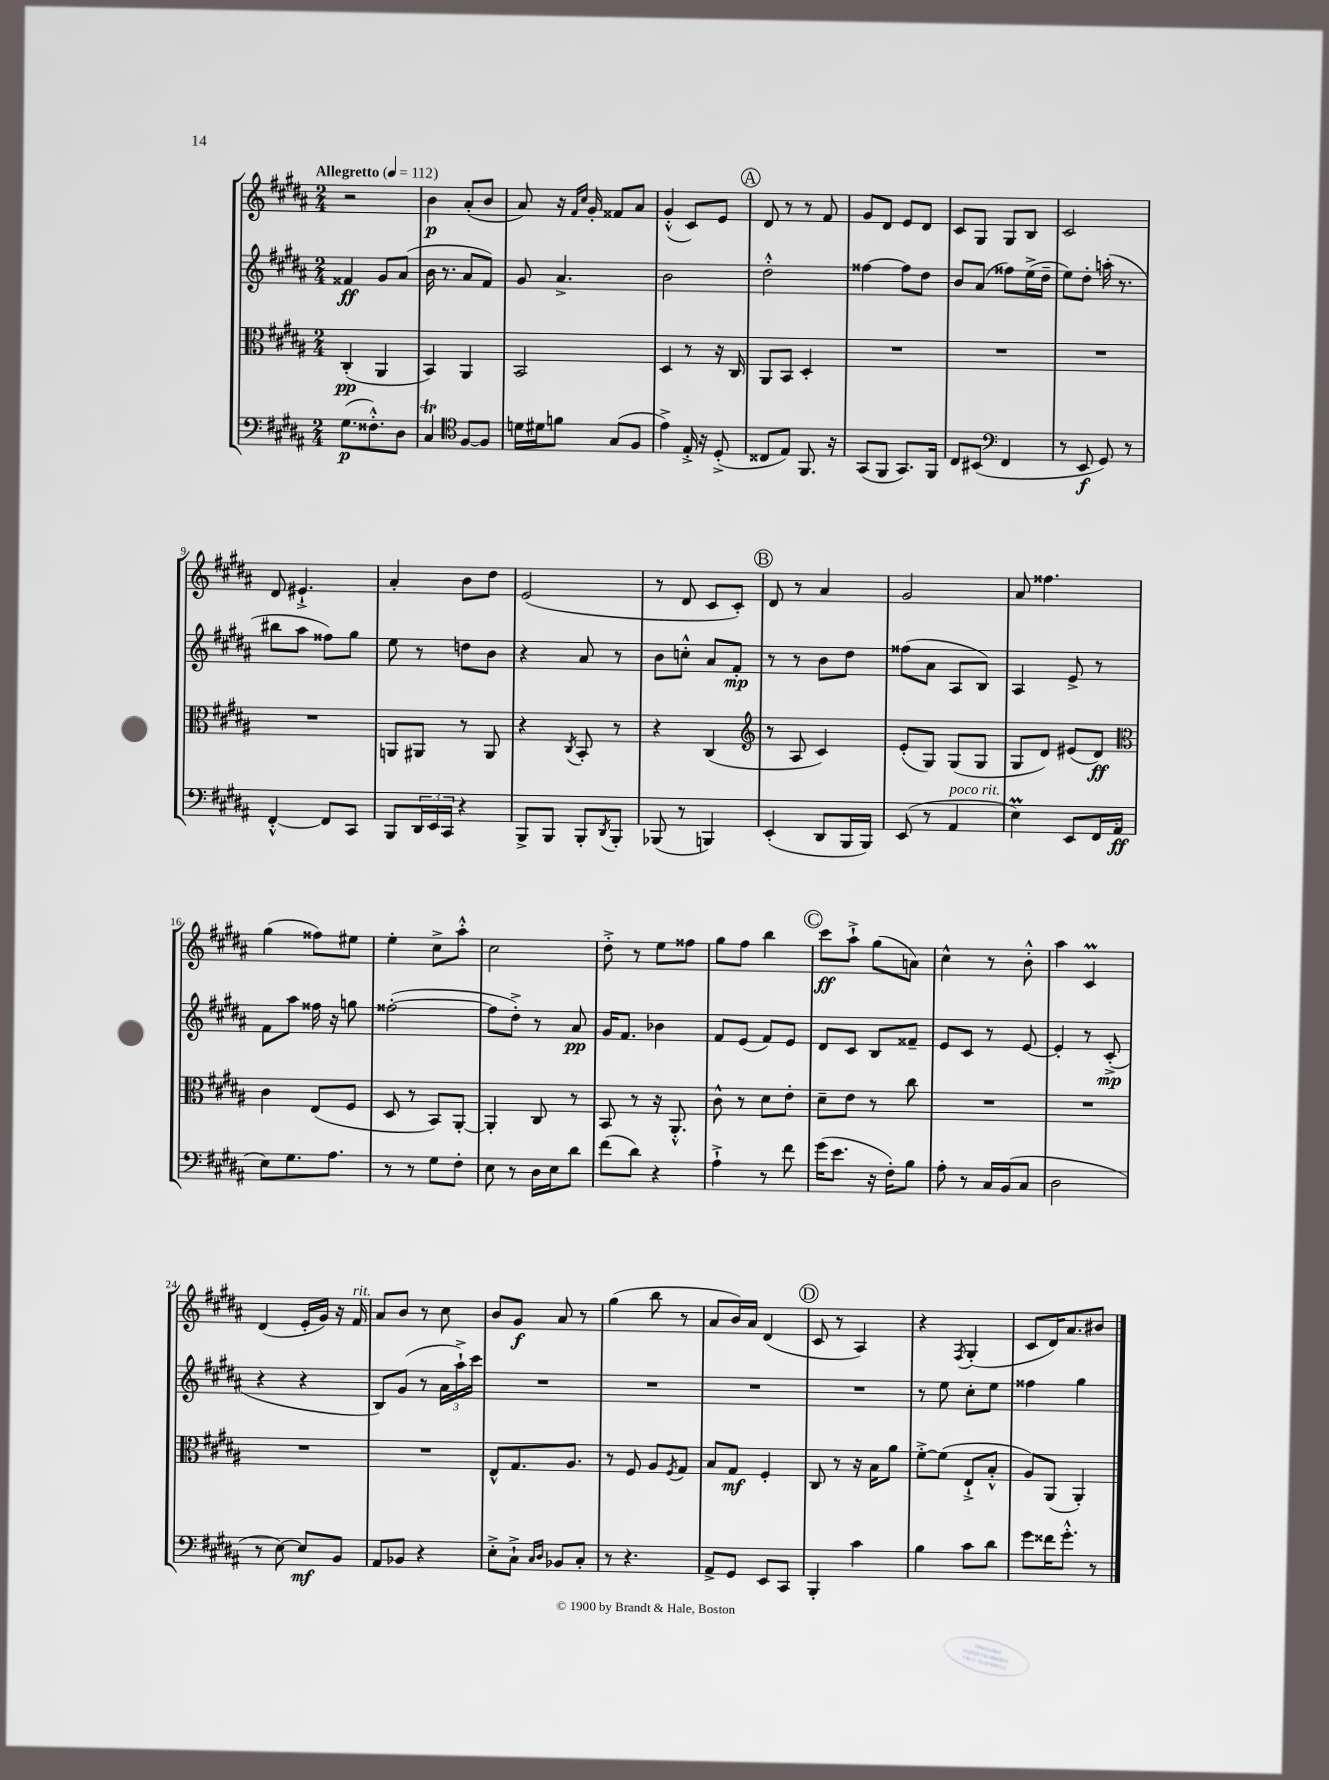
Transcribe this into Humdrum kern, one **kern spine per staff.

**kern	**dynam	**kern	**dynam	**kern	**dynam	**kern	**dynam
*part4	*part4	*part3	*part3	*part2	*part2	*part1	*part1
*staff4	*staff4	*staff3	*staff3	*staff2	*staff2	*staff1	*staff1
*clefF4	*	*clefC3	*	*clefG2	*	*clefG2	*
*k[f#c#g#d#a#]	*	*k[f#c#g#d#a#]	*	*k[f#c#g#d#a#]	*	*k[f#c#g#d#a#]	*
*M2/4	*	*M2/4	*	*M2/4	*	*M2/4	*
*MM112	*	*MM112	*	*MM112	*	*MM112	*
=1	=1	=1	=1	=1	=1	=1	=1
!	!	!	!	!	!	!LO:TX:a:B:t=Allegretto	!
(8.G#\L	p	(4C#'/	pp	4f##X/	ff	2r	.
8.F##X'^^\)	.	.	.	.	.	.	.
.	.	4AA#/	.	8g#/L	.	.	.
8D#\J	.	.	.	(8a#/J	.	.	.
=2	=2	=2	=2	=2	=2	=2	=2
4C#T/	.	4BB/)	.	16b\	.	4b\	p
.	.	.	.	8.r	.	.	.
*clefC4	*	*	*	*	*	*	*
[8F#/L	.	4AA#/	.	8a#/L	.	(8a#'/L	.
8F#/J]	.	.	.	8f#/J)	.	8b/J	.
=3	=3	=3	=3	=3	=3	=3	=3
16dn\LL	.	2BB/	.	8g#/	.	8a#/)	.
16d#X\J	.	.	.	.	.	.	.
8fn\J	.	.	.	4.a#^/	.	16r	.
.	.	.	.	.	.	16qqf#/LL	.
.	.	.	.	.	.	16qqcc#/JJ	.
.	.	.	.	.	.	16g#'/	.
(8G#/L	.	.	.	.	.	8f##X/L	.
8F#/J	.	.	.	.	.	8a#/J	.
=4	=4	=4	=4	=4	=4	=4	=4
4e^\)	.	4D#/	.	2b\	.	(4g#'^^/	.
16E'^/	.	8r	.	.	.	8c#/L)	.
16r	.	.	.	.	.	.	.
(8D#'^/	.	16r	.	.	.	8e/J	.
.	.	16C#/	.	.	.	.	.
!!LO:REH:place=s1:t=A
=5	=5	=5	=5	=5	=5	=5	=5
8C##X/L	.	8AA#/L	.	2dd#'^^\	.	8d#/	.
8E/J)	.	8BB/J	.	.	.	8r	.
8.FF#/	.	4D#'/	.	.	.	8r	.
.	.	.	.	.	.	8f#/	.
16r	.	.	.	.	.	.	.
=6	=6	=6	=6	=6	=6	=6	=6
(8GG#/L	.	2r	.	[4ff##X\	.	8g#/L	.
8FF#/J	.	.	.	.	.	8d#/J	.
8.GG#/L)	.	.	.	8ff##\L]	.	8e/L	.
.	.	.	.	8dd#\J	.	8d#/J	.
16FF#/Jk	.	.	.	.	.	.	.
=7	=7	=7	=7	=7	=7	=7	=7
8C#/L	.	2r	.	8b/L	.	8c#/L	.
(8BB#X/J	.	.	.	(8a#/J	.	8G#/J	.
*clefF4	*	*	*	*	*	*	*
4FF#/	.	.	.	8ff##X\L)	.	8G#/L	.
.	.	.	.	(16ee^\L	.	8B/J	.
.	.	.	.	16dd#~\JJ	.	.	.
=8	=8	=8	=8	=8	=8	=8	=8
8r	.	2r	.	8ee\L)	.	2c#/	.
8EE/	f	.	.	8dd#'\J	.	.	.
8GG#/)	.	.	.	(16aan'\	.	.	.
.	.	.	.	8.r	.	.	.
8r	.	.	.	.	.	.	.
!!LO:LB:g=z
=9	=9	=9	=9	=9	=9	=9	=9
[4FF#'^^/	.	2r	.	8bb#X\L	.	8d#/	.
.	.	.	.	8aa#\J	.	4.e#X`^/	.
8FF#/L]	.	.	.	8ff##X\L)	.	.	.
8CC#/J	.	.	.	8gg#\J	.	.	.
=10	=10	=10	=10	=10	=10	=10	=10
8BBB/L	.	8AAn/L	.	8ee\	.	4a#'/	.
24DD#/L	.	8AA#X/J	.	8r	.	.	.
24EE/	.	.	.	.	.	.	.
24CC#/JJ	.	.	.	.	.	.	.
4r	.	8r	.	8ddn\L	.	8b\L	.
.	.	8AA#/	.	8b\J	.	8dd#\J	.
=11	=11	=11	=11	=11	=11	=11	=11
8BBB^/L	.	4r	.	4r	.	(2e/	.
8BBB/J	.	.	.	.	.	.	.
.	.	8qC#/	.	.	.	.	.
8BBB'/L	.	8BB'/	.	8a#/	.	.	.
8qDD#/	.	.	.	.	.	.	.
8BBB'/J	.	8r	.	8r	.	.	.
=12	=12	=12	=12	=12	=12	=12	=12
(8BBB-X/	.	4r	.	8b\L	.	8r	.
8r	.	.	.	8ccn'^^\J	.	8d#/	.
4BBBn/)	.	(4C#/	.	8a#/L	.	8c#/L	.
.	.	.	.	8f#'/J	mp	8c#'/J)	.
!!LO:REH:place=s1:t=B
=13	=13	=13	=13	=13	=13	=13	=13
*	*	*clefG2	*	*	*	*	*
(4EE'/	.	8r	.	8r	.	8d#/	.
.	.	8A#/	.	8r	.	8r	.
8DD#/L	.	4c#/)	.	8b\L	.	4a#/	.
16BBB/L	.	.	.	8dd#\J	.	.	.
16BBB/JJ)	.	.	.	.	.	.	.
=14	=14	=14	=14	=14	=14	=14	=14
(8EE/	.	(8e'/L	.	(8ff##X\L	.	2g#/	.
8r	.	8G#/J)	.	8a#\J	.	.	.
!LO:TX:a:i:t=poco rit.	!	!	!	!	!	!	!
4AA#/	.	(8G#/L	.	8A#/L	.	.	.
.	.	8G#/J	.	8B/J)	.	.	.
=15	=15	=15	=15	=15	=15	=15	=15
4EM\)	.	8G#/L	.	4A#/	.	8a#/	.
.	.	8d#/J)	.	.	.	4.ff##X\	.
8EE/L	.	(8e#X/L	.	8e^/	.	.	.
16FF#/L	.	8d#/J)	ff	8r	.	.	.
(16AA#/JJ	ff	.	.	.	.	.	.
!!LO:LB:g=z
=16	=16	=16	=16	=16	=16	=16	=16
*	*	*clefC3	*	*	*	*	*
8E\L)	.	4c#\	.	8f#\L	.	(4gg#\	.
8.G#\	.	.	.	8aa#\J	.	.	.
.	.	(8E/L	.	16ff##X\	.	8ff##X\L)	.
8.A#\J	.	.	.	16r	.	.	.
.	.	8F#/J	.	8ggn\	.	8ee#X\J	.
=17	=17	=17	=17	=17	=17	=17	=17
8r	.	8D#/	.	([2ff##X'\	.	4ee'\	.
8r	.	8r	.	.	.	.	.
8G#\L	.	8BB/L)	.	.	.	8cc#^\L	.
8F#'\J	.	[8AA#'/J	.	.	.	8aa#'^^\J	.
=18	=18	=18	=18	=18	=18	=18	=18
8E\	.	4AA#'/]	.	8ff##\L]	.	2cc#\	.
8r	.	.	.	8dd#'^\J)	.	.	.
16D#\LL	.	8C#/	.	8r	.	.	.
16E\J	.	.	.	.	.	.	.
8d#\J	.	8r	.	8a#/	pp	.	.
=19	=19	=19	=19	=19	=19	=19	=19
(8f#\L	.	8BB/	.	16g#/KL	.	8dd#'^\	.
.	.	.	.	8.f#/J	.	.	.
8d#\J)	.	8r	.	.	.	8r	.
4r	.	16r	.	4b-X\	.	8ee\L	.
.	.	8.AA#'^^/	.	.	.	.	.
.	.	.	.	.	.	8ff##X\J	.
=20	=20	=20	=20	=20	=20	=20	=20
4A#`^\	.	8c#^^\	.	8f#/L	.	8gg#\L	.
.	.	8r	.	(8e/J	.	8ff#\J	.
8r	.	8d#\L	.	8f#/L)	.	4bb\	.
8f#\	.	8e'\J	.	8e/J	.	.	.
!!LO:REH:place=s1:t=C
=21	=21	=21	=21	=21	=21	=21	=21
(16g#\KL	.	8d#~\L	.	8d#/L	.	8ccc#\L	ff
8.e\J	.	.	.	.	.	.	.
.	.	8e\J	.	8c#/J	.	8aa#`^\J	.
16r	.	8r	.	8B/L	.	(8gg#\L	.
16F#'\KL)	.	.	.	.	.	.	.
8B\J	.	8cc#\	.	8f##X~/J	.	8an\J)	.
=22	=22	=22	=22	=22	=22	=22	=22
8A#'\	.	2r	.	8e/L	.	4cc#^^\	.
8r	.	.	.	8c#/J	.	.	.
16C#/LL	.	.	.	8r	.	8r	.
(16BB/J	.	.	.	.	.	.	.
8C#/J	.	.	.	[8e/	.	8b'^^\	.
=23	=23	=23	=23	=23	=23	=23	=23
2D#\	.	2r	.	4e'/]	.	4aa#\	.
.	.	.	.	8r	.	4c#M/	.
.	.	.	.	(8c#'^/	mp	.	.
!!LO:LB:g=z
=24	=24	=24	=24	=24	=24	=24	=24
8r	.	2r	.	4r	.	(4d#/	.
[8E\)	.	.	.	.	.	.	.
8E/L]	mf	.	.	4r	.	16e'/LL	.
.	.	.	.	.	.	16g#/JJ)	.
8BB/J	.	.	.	.	.	16r	.
!	!	!	!	!	!	!LO:TX:a:i:t=rit.	!
.	.	.	.	.	.	16f#/	.
=25	=25	=25	=25	=25	=25	=25	=25
8AA#/L	.	2r	.	8B/L)	.	8a#/L	.
8BB-X/J	.	.	.	(8g#/J	.	8b/J	.
4r	.	.	.	8r	.	8r	.
.	.	.	.	24a#\LL	.	8cc#\	.
.	.	.	.	24aa#`^\)	.	.	.
.	.	.	.	24ccc#\JJ	.	.	.
=26	=26	=26	=26	=26	=26	=26	=26
8E'^\L	.	8E^^/L	.	2r	.	8b/L	.
8C#`^\J	.	8.G#/	.	.	.	8g#/J	f
16qqC#/LL	.	.	.	.	.	.	.
16qqD#/JJ	.	.	.	.	.	.	.
8BB-X/L	.	.	.	.	.	8a#/	.
.	.	8.A#/J	.	.	.	.	.
8C#'/J	.	.	.	.	.	8r	.
=27	=27	=27	=27	=27	=27	=27	=27
8r	.	8r	.	2r	.	(4gg#\	.
4.r	.	8F#/	.	.	.	.	.
.	.	8A#/L	.	.	.	8bb\	.
.	.	8qF#/	.	.	.	.	.
.	.	8G#/J	.	.	.	8r	.
=28	=28	=28	=28	=28	=28	=28	=28
8AA#^/L	.	8B/L	.	2r	.	8a#/L	.
8GG#/J	.	8G#/J	mf	.	.	16b/L)	.
.	.	.	.	.	.	16a#/JJ	.
8EE/L	.	4F#'/	.	.	.	(4d#/	.
8CC#/J	.	.	.	.	.	.	.
!!LO:REH:place=s1:t=D
=29	=29	=29	=29	=29	=29	=29	=29
4BBB'/	.	8C#/	.	2r	.	8c#/	.
.	.	8r	.	.	.	8r	.
4c#\	.	16r	.	.	.	4A#/)	.
.	.	16B\KL	.	.	.	.	.
.	.	8a#\J	.	.	.	.	.
=30	=30	=30	=30	=30	=30	=30	=30
4B\	.	[8f#'^\L	.	8r	.	4r	.
.	.	(8f#\J]	.	8ee\	.	.	.
.	.	.	.	.	.	8qF#/	.
8c#\L	.	8E`^/L	.	8cc#'\L	.	(4G#'/	.
8d#\J	.	8B'^^/J	.	8ee\J	.	.	.
=31	=31	=31	=31	=31	=31	=31	=31
8g#\L	.	8A#/L)	.	4ff##X\	.	8c#/L	.
16f##X\K	.	(8AA#/J	.	.	.	16d#/K)	.
8.g#'^^\J	.	.	.	.	.	8.a#/	.
.	.	4AA#'/)	.	4gg#\	.	.	.
8r	.	.	.	.	.	8b#X/J	.
==	==	==	==	==	==	==	==
*-	*-	*-	*-	*-	*-	*-	*-
